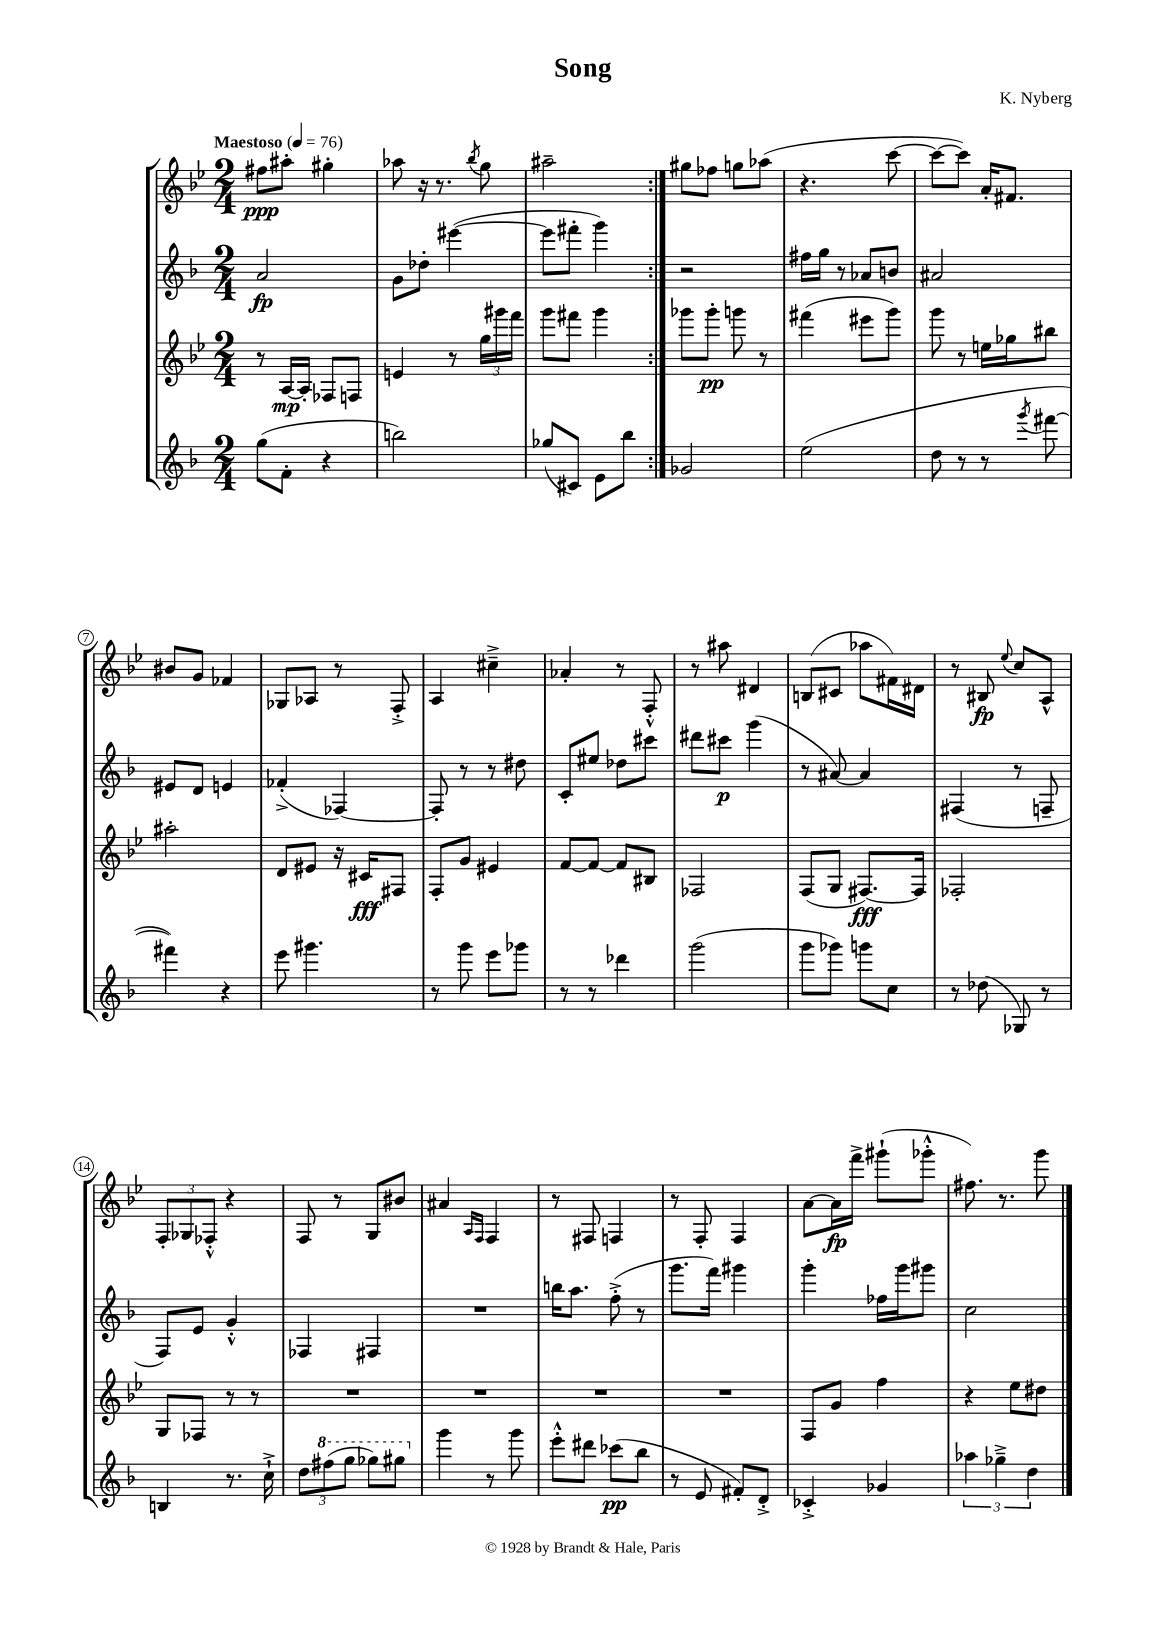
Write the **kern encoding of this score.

**kern	**kern	**kern	**kern
*staff4	*staff3	*staff2	*staff1
*clefG2	*clefG2	*clefG2	*clefG2
*k[b-]	*k[b-e-]	*k[b-]	*k[b-e-]
*M2/4	*M2/4	*M2/4	*M2/4
*MM76	*MM76	*MM76	*MM76
(8gg	8r	2a	8ff#
8f'	[16A	.	8aa#'
.	16A']	.	.
4r	8F-	.	4gg#'
.	8F	.	.
=	=	=	=
2bb)	4e	8g	8aa-
.	.	8dd-'	16r
.	.	.	8.r
.	8r	([4eee#	.
.	.	.	8qbb-
.	24gg	.	8gg
.	24ggg#	.	.
.	24fff	.	.
=	=	=	=
(8gg-	8ggg	8eee#]	2aa#~
8c#)	8fff#	8fff#'	.
8e	4ggg	4ggg)	.
8bb-	.	.	.
=:|!	=:|!	=:|!	=:|!
2g-	8ggg-	2r	8gg#
.	8ggg-'	.	8ff-
.	8ggg	.	8gg
.	8r	.	(8aa-
=	=	=	=
(2ee	(4fff#	16ff#	4.r
.	.	16gg	.
.	.	8r	.
.	8eee#	8a-	.
.	8ggg)	8b	[8ccc
=	=	=	=
8dd	8ggg	2a#	8ccc_
8r	8r	.	8ccc])
8r	16ee	.	16a'
.	16gg-	.	8.f#
8qggg	.	.	.
[8fff#	8bb#	.	.
=	=	=	=
4fff#])	2aa#'	8e#	8b#
.	.	8d	8g
4r	.	4e	4f-
=	=	=	=
8eee	8d	(4f-'^	8G-
4.ggg#	8e#	.	8A-
.	16r	[4F-)	8r
.	16c#	.	.
.	8F#	.	8F'^
=	=	=	=
8r	8F'	8F-']	4A
8ggg	8g	8r	.
8eee	4e#	8r	4cc#~^
8ggg-	.	8dd#	.
=	=	=	=
8r	[8f	8c'	4a-'
8r	8f_	8ee#	.
4ddd-	8f]	8dd-	8r
.	8B#	8ccc#	8F'^^
=	=	=	=
(2ggg	2F-	8ddd#	8r
.	.	8ccc#	8aa#
.	.	(4ggg	4d#
=	=	=	=
8ggg	(8F	8r	(8B
8ggg-)	8G	[8a#)	8c#
8ggg	[8.F#)	4a#]	8aa-
8cc	.	.	16f#)
.	16F#]	.	16d#
=	=	=	=
8r	2F-'	(4F#	8r
(8dd-	.	.	8B#
.	.	.	8qqee-
8G-)	.	8r	8cc
8r	.	8F~	8A^^
=	=	=	=
4B	8G	8F)	12F'
.	.	.	12G-
.	8F-	8e	.
.	.	.	12F-'^^
8.r	8r	4g'^^	4r
.	8r	.	.
16cc`^	.	.	.
=	=	=	=
12dd	2r	4F-	8F
(12fff#	.	.	.
.	.	.	8r
12ggg	.	.	.
8ggg-)	.	4F#	8G
8ggg#	.	.	8b#
=	=	=	=
4ggg	2r	2r	4a#
.	.	.	16qqA
.	.	.	16qqF
8r	.	.	4F
8ggg	.	.	.
=	=	=	=
8eee'^^	2r	16bb	8r
.	.	8.aa	.
8ddd#	.	.	8F#
(8ccc-	.	(8ff'^	4F
8bb-	.	8r	.
=	=	=	=
8r	2r	8.ggg	8r
8e	.	.	8F'
.	.	16fff)	.
8f#')	.	4ggg#	4F
8d'^	.	.	.
=	=	=	=
4c-'^	8F	4ggg'	[8a
.	8g	.	16a]
.	.	.	16fff^
4g-	4ff	16ff-	(8ggg#`
.	.	16ggg	.
.	.	8ggg#	8ggg-'^^
=	=	=	=
6aa-	4r	2cc	8.ff#)
6gg-~^	.	.	.
.	.	.	8.r
.	8ee-	.	.
6dd	.	.	.
.	8dd#	.	8ggg
==	==	==	==
*-	*-	*-	*-
